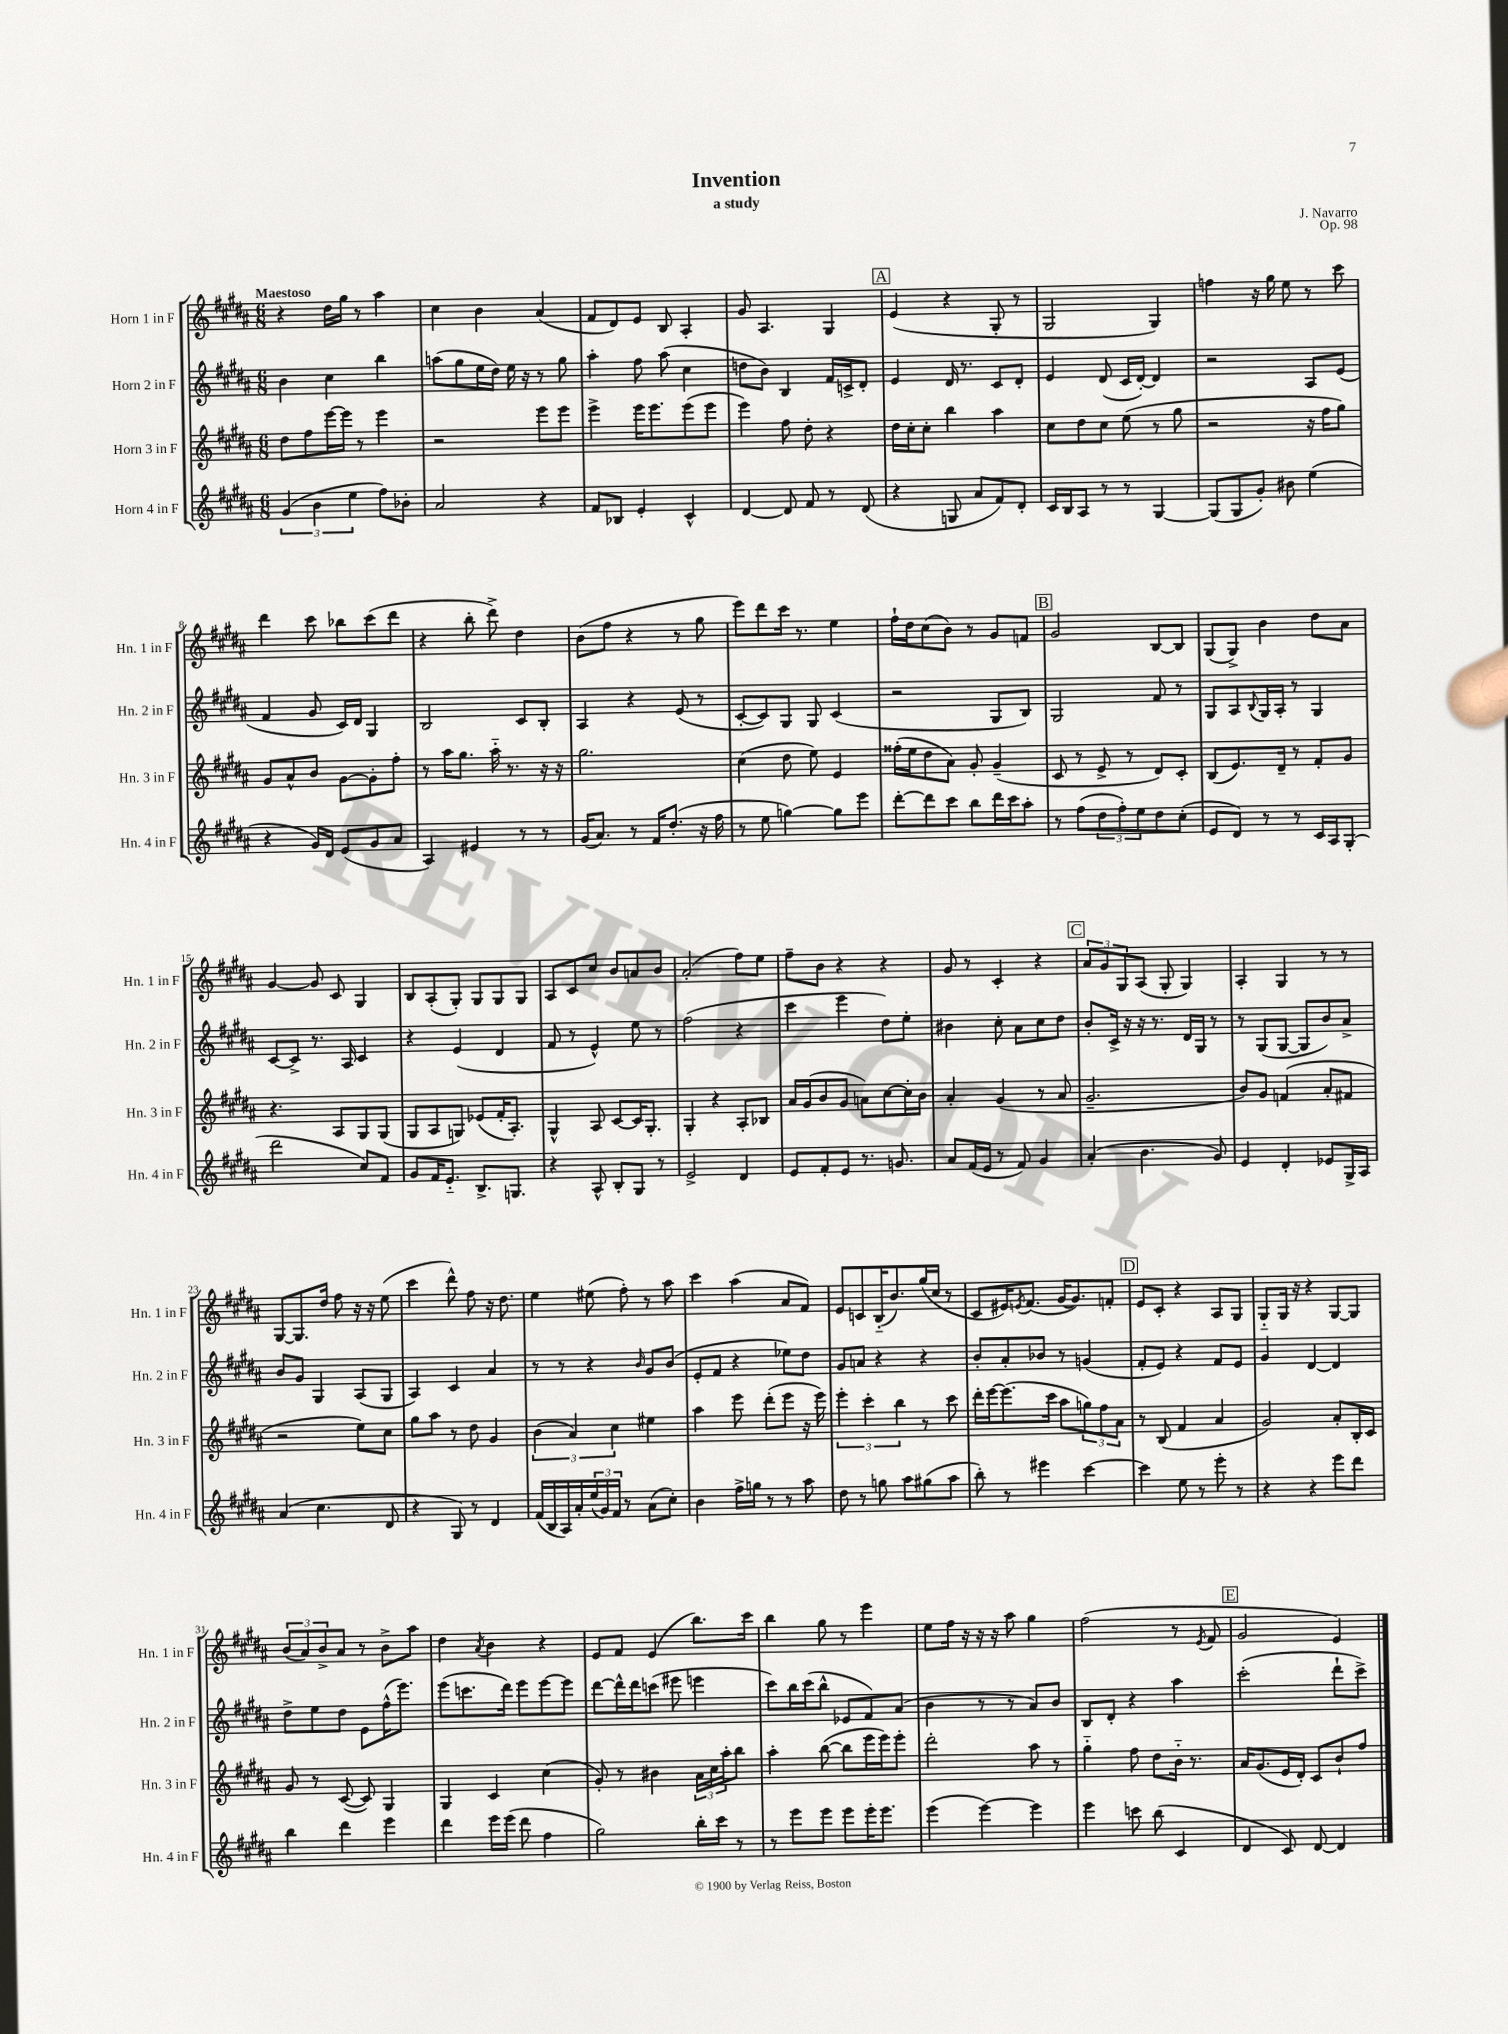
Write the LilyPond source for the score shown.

\header { title = "Invention" composer = "J. Navarro" subtitle = "a study" opus = "Op. 98" }
<<
\new StaffGroup <<
\new Staff = "s0" \with { instrumentName = "Horn 1 in F" shortInstrumentName = "Hn. 1 in F" } {
    \clef treble \key b \major \numericTimeSignature \time 6/8 \tempo "Maestoso"
    r4 dis''16 gis''16 r8 ais''4 |
    cis''4 b'4 ais'4( |
    fis'8 dis'8) e'8 b8 ais4-. |
    gis'8 ais4. gis4 |
    \mark \markup { \box "A" } e'4( r4 gis8-. r8 |
    gis2 gis4) |
    f''4 r16 gis''16 e''8 r8 cis'''8 |
    dis'''4 cis'''8 bes''8 cis'''8( dis'''8 |
    r4 b''8-. dis'''8->) dis''4 |
    b'8( fis''8 r4 r8 gis''8 |
    e'''8) dis'''8 cis'''16 r8. e''4 |
    fis''16-! dis''16 cis''8( b'8) r8 gis'8 f'8 |
    \mark \markup { \box "B" } gis'2 b8~ b8 |
    gis8( gis8->) b'4 dis''8 ais'8 |
    gis'4~ gis'8 cis'8 gis4 |
    b8 ais8-.( gis8-.) gis8 gis8 gis8 |
    ais8 cis'8 cis''8 b'8 a'8 b'8 |
    ais'2-.( fis''8) e''8 |
    fis''8-- b'8 r4 r4 |
    gis'8 r8 cis'4-. r4 |
    \mark \markup { \box "C" } \tuplet 3/2 { ais'8 gis'8 gis8 } ais8( gis8-. gis4) |
    ais4-. gis4 r8 r8 |
    gis8~ gis8. dis''16 fis''8 r16 r16 e''8( |
    cis'''4 dis'''8-^) fis''8 r16 dis''8. |
    e''4 eis''8( fis''8-.) r8 ais''8 |
    cis'''4 ais''4( ais'8 fis'8) |
    e'8 c'8 b16-_( b'8.) gis''16( cis''16 r8 |
    cis'8 eis'16) \acciaccatura { e'8 } fis'8.( gis'16~ gis'8.) f'8-. |
    \mark \markup { \box "D" } e'8 cis'8-. r4 ais8 gis8 |
    gis8-_ gis16 r16 r4 gis8~ gis8 |
    \tuplet 3/2 { b'8( ais'8) b'8-> } ais'8 r8 b'8-> ais''8 |
    dis''4 \acciaccatura { ais'8 } b'4 r4 |
    e'8 fis'8 e'4( b''8.) cis'''16 |
    b''4 gis''8 r8 e'''4 |
    e''8 fis''16 r16 r16 r16 ais''8 gis''4 |
    fis''2( r8 \acciaccatura { e'8 } fis'8 |
    \mark \markup { \box "E" } gis'2 e'4) \bar "|." |
}
\new Staff = "s1" \with { instrumentName = "Horn 2 in F" shortInstrumentName = "Hn. 2 in F" } {
    \clef treble \key b \major \numericTimeSignature \time 6/8
    b'4 cis''4 b''4 |
    a''8( gis''8 e''16 dis''16) e''16 r16 r8 gis''8 |
    ais''4-. fis''8 ais''8( cis''4 |
    d''8 b'8) b4 fis'16 c'16-> dis'8-. |
    \mark \markup { \box "A" } e'4 dis'16 r8. cis'8 dis'8-. |
    e'4 dis'8( cis'16 dis'16~-.) dis'4 |
    r2 ais8 e'8( |
    fis'4 gis'8 cis'16) dis'16 gis4 |
    b2 cis'8 b8-. |
    ais4 r4 e'8( r8 |
    cis'8~-. cis'8) gis8 gis8 cis'4( |
    r2 gis8 b8) |
    \mark \markup { \box "B" } gis2 fis'8 r8 |
    gis8 ais8 \appoggiatura { b8 } gis16 ais16-. r8 gis4 |
    cis'8~ cis'8-> r8. ais16 cis'4 |
    r4 e'4( dis'4 |
    fis'8 r8 e'4-^) e''8 r8 |
    fis''2( r4 |
    cis'''4 e'''4 dis''8) e''8-. |
    bis'4 cis''8-. ais'8 cis''8 dis''8 |
    \mark \markup { \box "C" } b'8-. cis'16-> r16 r16 r8. dis'16 gis16 r8 |
    r8 gis8( gis8~ gis8 b'8) ais'8-> |
    b'8 gis'8 gis4 ais8( gis8 |
    ais4) cis'4 ais'4 |
    r8 r8 r4 \grace { b'16 } gis'8 b'8( |
    e'8-. fis'8 r4 ees''8) dis''8 |
    gis'8 a'8 r4 r4 |
    b'8-. ais'8-. bes'8 r8 g'4( |
    \mark \markup { \box "D" } fis'8-. e'8) r4 fis'8 e'8 |
    gis'4 dis'4~ dis'4 |
    dis''8-> e''8 dis''8 e'8 fis''16-^( e'''8.) |
    e'''8( c'''8. dis'''16) e'''8 e'''8~ e'''8 |
    dis'''8~ dis'''16-^ dis'''16 c'''8( eis'''8 e'''4 |
    cis'''8) b''16 cis'''16( b''8-^ ees'8 fis'8) ais'8( |
    b'4 r8 r8 ais'8) b'8 |
    b8 dis'8-. r4 ais''4 |
    \mark \markup { \box "E" } cis'''2-.( dis'''8-! cis'''8->) \bar "|." |
}
\new Staff = "s2" \with { instrumentName = "Horn 3 in F" shortInstrumentName = "Hn. 3 in F" } {
    \clef treble \key b \major \numericTimeSignature \time 6/8
    dis''8 fis''8 e'''16~ e'''16 r8 e'''4 |
    r2 e'''8 e'''8 |
    e'''4-> e'''16 e'''8. e'''8( e'''8 |
    e'''4) fis''8 dis''8-. r4 |
    \mark \markup { \box "A" } dis''16 cis''16-. cis''8-. b''4 ais''4 |
    cis''8 dis''8 cis''8 e''8( r8 gis''8 |
    r2 r16 fis''16 gis''8) |
    gis'8 ais'8-^ b'8 gis'8~ gis'8-. fis''8-. |
    r8 ais''16 gis''8. ais''16-_ r8. r16 r16 |
    gis''2. |
    cis''4( dis''8 e''8) e'4 |
    fisis''16-.( e''16 dis''8 ais'8) gis'8-. gis'4--( |
    \mark \markup { \box "B" } cis'8 r8 e'8-> r8 dis'8) cis'8-. |
    b8( e'8.) dis'16-- r8 fis'8-. gis'8 |
    r4. ais8 gis8 gis8( |
    gis8 ais8 g8) ees'8( fis'16-. ais8.-.) |
    gis4-^ ais8 cis'8~ cis'16 gis8.-. |
    gis4-. r4 ais8-. bes8 |
    ais'16 gis'16( b'8 gis'8 a'8) cis''8~ cis''16-. b'16 |
    ais'4-. gis'4( r8 ais'8 |
    \mark \markup { \box "C" } gis'2.-- |
    b'8) gis'8 f'4( ais'8-. fis'8 |
    r2 e''8) cis''8 |
    gis''8 ais''8 r8 dis''8 gis'4 |
    \tuplet 3/2 { b'4( ais'4) cis''4 } eis''4 |
    ais''4 e'''8 dis'''8-.( e'''8 r16 e'''16) |
    \tuplet 3/2 { e'''4-. cis'''4-. b''4 } r8 cis'''8 |
    dis'''16-. e'''16~ e'''8.( cis'''16 ais''8 \tuplet 3/2 { g''8) fis''8 ais'8 } |
    \mark \markup { \box "D" } r8 b8( fis'4 ais'4 |
    gis'2) ais'8-. b16-. cis'16 |
    gis'8 r8 cis'8~( cis'8) gis4 |
    gis4 cis'4 cis''4( |
    gis'8-.) r8 bis'4 \tuplet 3/2 { ais'16 cis''16 ais''16-. } b''8 |
    ais''4-. b''8~( b''8 e'''16 e'''16) e'''8-. |
    dis'''2-. ais''8 r8 |
    gis''4-_ fis''8 dis''8 b'16-_ r8. |
    \mark \markup { \box "E" } ais'16 gis'8.( e'16 dis'16-.) cis'8 b'8-! fis''8 \bar "|." |
}
\new Staff = "s3" \with { instrumentName = "Horn 4 in F" shortInstrumentName = "Hn. 4 in F" } {
    \clef treble \key b \major \numericTimeSignature \time 6/8
    \tuplet 3/2 { gis'4( b'4 e''4 } fis''8) bes'8-. |
    ais'2 r4 |
    fis'8 bes8 e'4-. cis'4-^ |
    dis'4~ dis'8 fis'8 r8 dis'8( |
    \mark \markup { \box "A" } r4 g8 ais'8 fis'8) dis'8-. |
    cis'16 b16 ais8 r8 r8 gis4~ |
    gis8( gis8 gis'8-.) bis'8 e''4( |
    r4 gis'16) dis'16 e'8( gis'8 ais'8 |
    ais4) eis'4 r8 r8 |
    gis'16( ais'8.) r8 fis'16 dis''8.-.( r16 fis''16 |
    r8 e''8 g''4~) g''8 e'''8 |
    dis'''8~-. dis'''8 cis'''8 b''8 dis'''16 cis'''16 ais''8-. |
    \mark \markup { \box "B" } r8 fis''8( \tuplet 3/2 { dis''8 fis''8-.) e''8 } dis''8 cis''8-.( |
    e'8 dis'8) r8 r8 cis'16 ais16 gis8-.( |
    dis'''2 cis''8) fis'8 |
    gis'8 fis'16 e'8.-_ b8.-> g8. |
    r4 ais8-^ b8-. gis8 r8 |
    e'2-> dis'4 |
    e'8 fis'8-. e'8 r8. g'8. |
    ais'8 fis'16( e'16 r8 fis'8) gis'4 |
    \mark \markup { \box "C" } ais'4-.( b'4. gis'8) |
    e'4 dis'4-. ees'8 gis16-> ais16 |
    ais'4( cis''4. dis'8 |
    r4 gis8) r8 dis'4 |
    fis'16( b16 ais16) ais'16-. \tuplet 3/2 { e''16( gis'16) fis'16 } r8 ais'8( cis''8-.) |
    b'4 fis''16-> g''16 r8 r8 ais''8 |
    dis''8 r8 g''8 ais''8 gis''8( ais''8 |
    b''8-.) r8 eis'''4 cis'''4~ |
    \mark \markup { \box "D" } cis'''4 e''8 r8 e'''8-. r8 |
    r4 r4 e'''8 dis'''8 |
    b''4 dis'''4 e'''4 |
    dis'''4 e'''16 e'''16( dis'''8 fis''4 |
    gis''2) b''16-. cis'''16 r8 |
    r8 e'''8 e'''8 e'''8 e'''16-. e'''8. |
    e'''4( e'''4~) e'''4 |
    e'''4 c'''8 b''8( cis'4 |
    \mark \markup { \box "E" } dis'4 cis'8) dis'8~ dis'4 \bar "|." |
}
>>
>>
